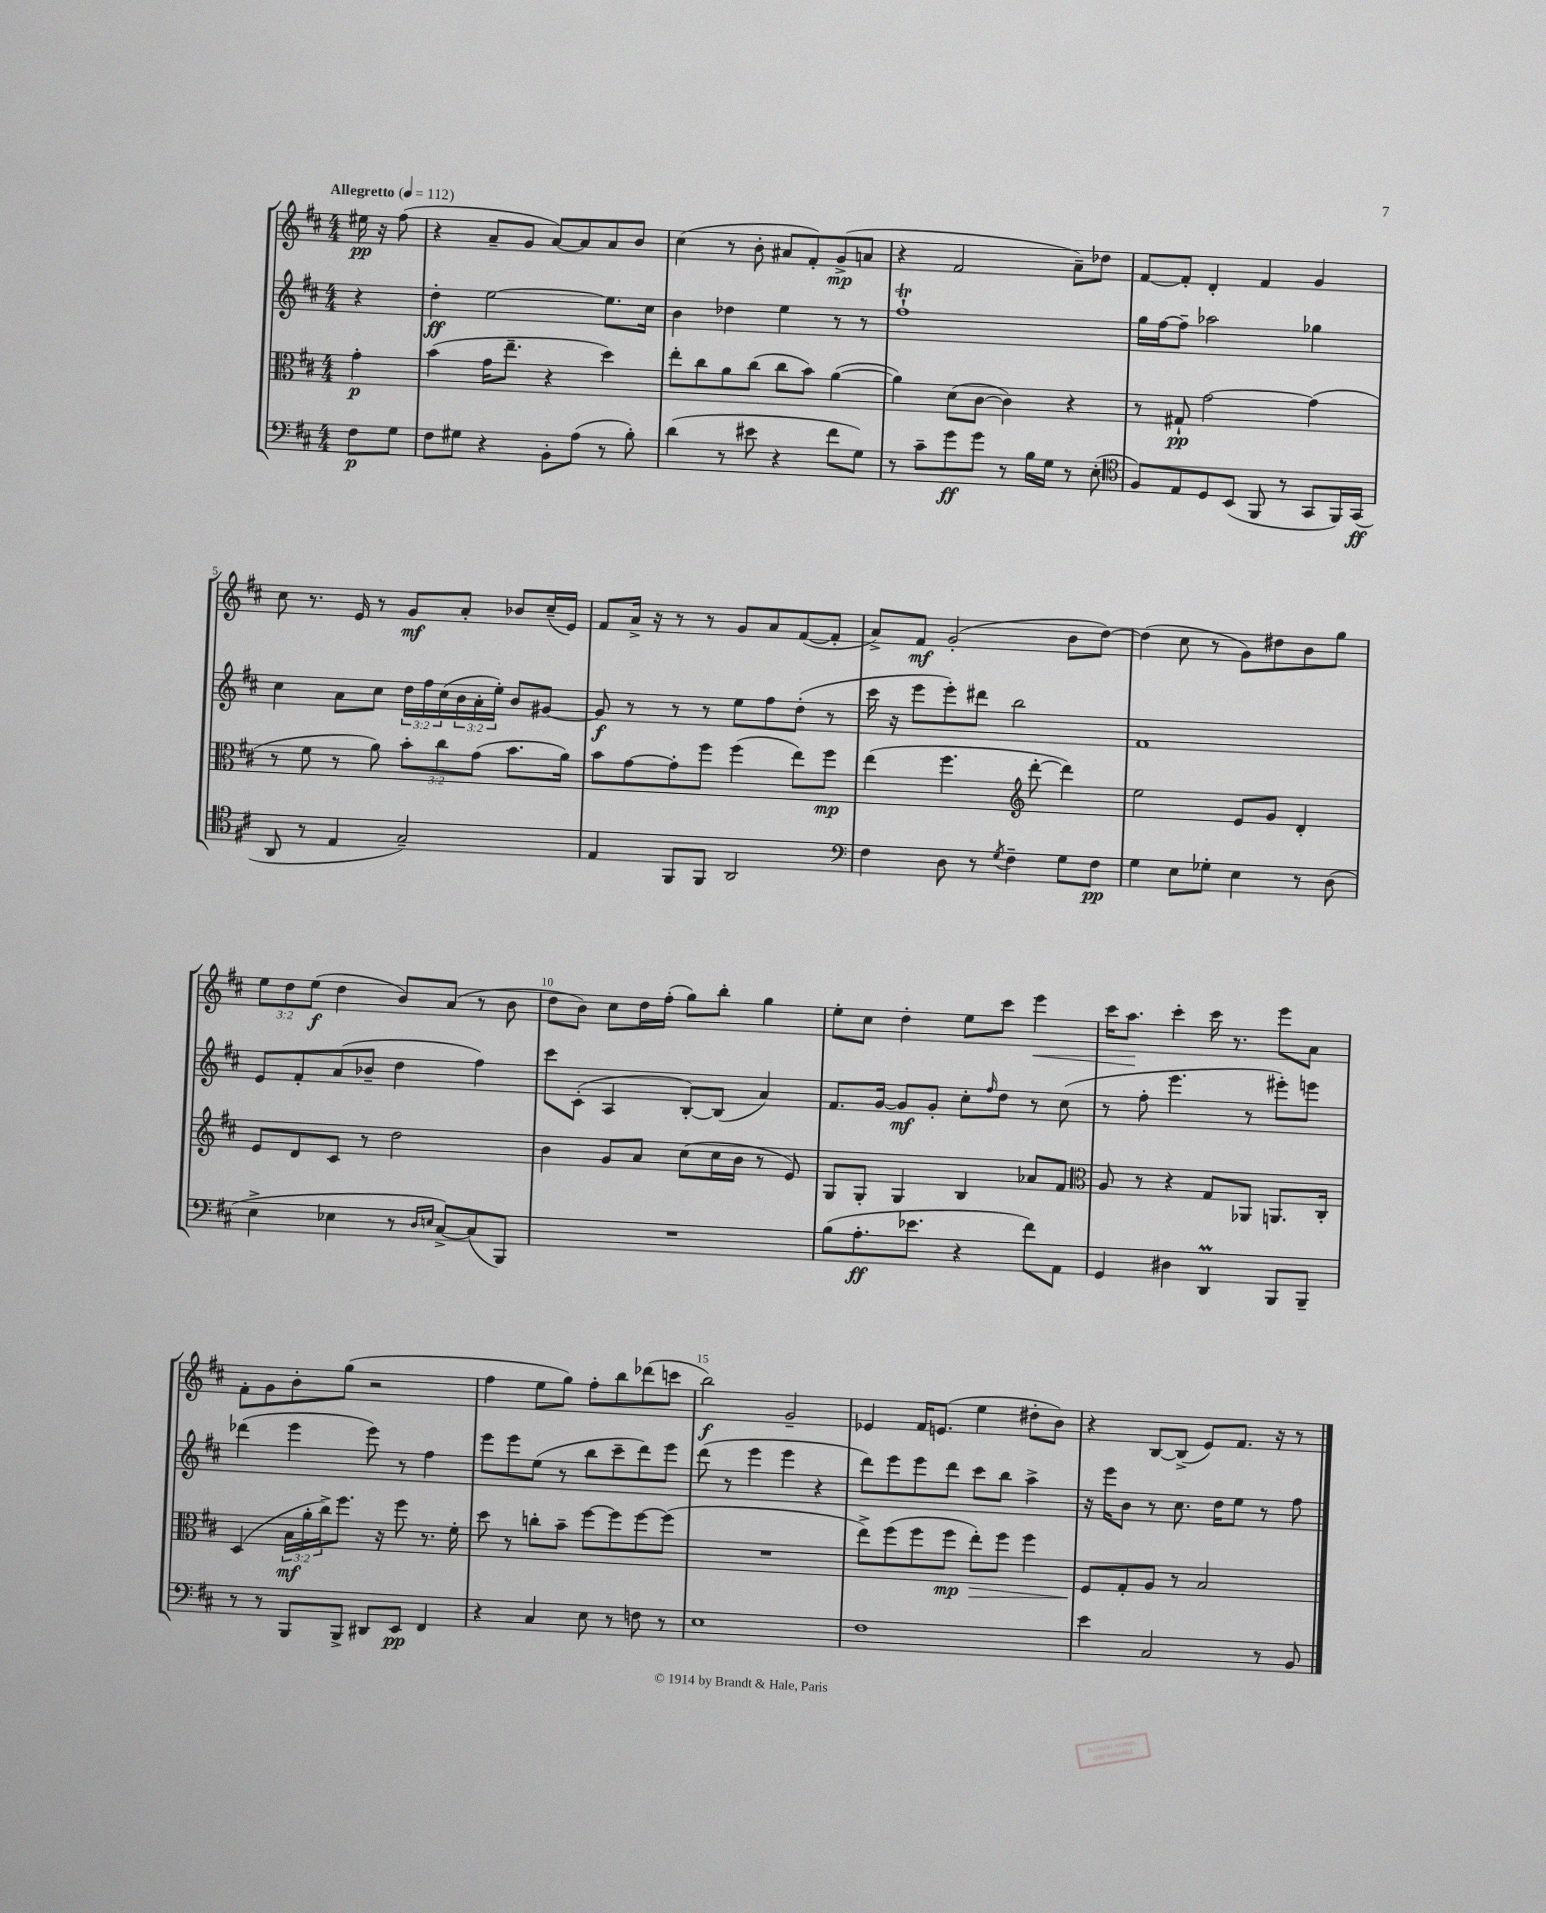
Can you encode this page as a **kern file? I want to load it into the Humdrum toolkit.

**kern	**dynam	**kern	**dynam	**kern	**dynam	**kern	**dynam
*part4	*part4	*part3	*part3	*part2	*part2	*part1	*part1
*staff4	*staff4	*staff3	*staff3	*staff2	*staff2	*staff1	*staff1
*clefF4	*	*clefC3	*	*clefG2	*	*clefG2	*
*k[f#c#]	*	*k[f#c#]	*	*k[f#c#]	*	*k[f#c#]	*
*M4/4	*	*M4/4	*	*M4/4	*	*M4/4	*
*MM112	*	*MM112	*	*MM112	*	*MM112	*
=	=	=	=	=	=	=	=
!	!	!	!	!	!	!LO:TX:a:B:t=Allegretto	!
8F#\L	p	4g'\	p	4r	.	16ee#X\	pp
.	.	.	.	.	.	16r	.
8G\J	.	.	.	.	.	(8ff#\	.
=1	=1	=1	=1	=1	=1	=1	=1
8F#\L	.	(4b\	.	4dd'\	ff	4r	.
8G#X\J	.	.	.	.	.	.	.
4r	.	16g\KL	.	[2ee\	.	8a~/L	.
.	.	8.ee~\J	.	.	.	.	.
.	.	.	.	.	.	8g/J	.
8BB'\L	.	4r	.	.	.	[8a/L)	.
(8A\J	.	.	.	.	.	8a/]	.
8r	.	4dd\)	.	8.ee\L]	.	8a/	.
8B'\)	.	.	.	.	.	8b/J	.
.	.	.	.	16cc#\Jk	.	.	.
=2	=2	=2	=2	=2	=2	=2	=2
(4d\	.	8ee'\L	.	4b\	.	(4cc#\	.
.	.	8cc#\	.	.	.	.	.
8r	.	8a\	.	4dd-X\	.	8r	.
8e#X\	.	(8cc#\J	.	.	.	8b'\	.
4r	.	8cc#\L	.	4ee\	.	8a#X/L	.
.	.	8b\J)	.	.	.	8f#'/)	.
8f#\L	.	([4a\	.	8r	.	(8g^/	mp
8G\J)	.	.	.	8r	.	8an/J	.
=3	=3	=3	=3	=3	=3	=3	=3
8r	.	4a\])	.	1ff#t`	.	4r	.
8c#~\L	.	.	.	.	.	.	.
8g\	ff	(8d\L	.	.	.	2f#/	.
8g\J	.	[8c#\J	.	.	.	.	.
8r	.	4c#\])	.	.	.	.	.
16B\LL	.	.	.	.	.	.	.
16G\JJ	.	.	.	.	.	.	.
8r	.	4r	.	.	.	8a~\L)	.
(8E'\	.	.	.	.	.	8dd-X\J	.
=4	=4	=4	=4	=4	=4	=4	=4
*clefC4	*	*	*	*	*	*	*
8F#/L)	.	8r	.	16gg\LL	.	[8f#/L	.
.	.	.	.	[16ff#\J	.	.	.
8E/	.	8G#X`/	pp	8ff#~\J]	.	8f#'/J]	.
8D/	.	[2g\	.	2aa-X\	.	4d'/	.
(8BB/J	.	.	.	.	.	.	.
8FF#/	.	.	.	.	.	4f#/	.
8r	.	.	.	.	.	.	.
8GG/L	.	(4g\]	.	4gg-X\	.	4g/	.
16FF#/L)	.	.	.	.	.	.	.
(16GG/JJ	ff	.	.	.	.	.	.
!!LO:LB:g=z
=5	=5	=5	=5	=5	=5	=5	=5
8AA/	.	8r	.	4cc#\	.	8cc#\	.
8r	.	8f#\	.	.	.	8.r	.
4E/	.	8r	.	8a\L	.	.	.
.	.	.	.	.	.	16e/	.
.	.	8a\)	.	8cc#\J	.	8r	.
2G~/)	.	12b'\L	.	24dd\LL	.	8g/L	mf
.	.	.	.	24ff#\	.	.	.
.	.	12cc#\	.	(24cc#\	.	.	.
.	.	.	.	24b\	.	8a'/J	.
.	.	(12g\J	.	24a'\	.	.	.
.	.	.	.	24ee'\JJ)	.	.	.
.	.	8.b\L	.	8b/L	.	8b-X/L	.
.	.	.	.	[8g#X/J	.	(16cc#~/L	.
.	.	16a\Jk)	.	.	.	16e/JJ)	.
=6	=6	=6	=6	=6	=6	=6	=6
4E/	.	8b\L	.	8g#/]	f	8f#/L	.
.	.	[8g\	.	8r	.	16a^/Jk	.
.	.	.	.	.	.	16r	.
8FF#/L	.	8g'\]	.	8r	.	8r	.
8FF#/J	.	8ff#\J	.	8r	.	8r	.
2AA/	.	(4ff#\	.	8ee\L	.	8g/L	.
.	.	.	.	8ff#\	.	8a/	.
.	.	8ee\L)	.	(8dd'\J	.	([8f#/	.
.	.	8ff#\J	mp	8r	.	8f#'/J]	.
=7	=7	=7	=7	=7	=7	=7	=7
*clefF4	*	*	*	*	*	*	*
4F#\	.	(4ee\	.	16ccc#\	.	8a^/L)	.
.	.	.	.	16r	.	.	.
.	.	.	.	8eee\L	.	8f#/J	mf
8D\	.	4.ff#\	.	8eee'\)	.	(2g'/	.
8r	.	.	.	8ddd#X\J	.	.	.
8qG/	.	.	.	.	.	.	.
4F#~\	.	.	.	2bb\	.	.	.
*	*	*clefG2	*	*	*	*	*
.	.	[8ddd'\	.	.	.	.	.
8G\L	.	4ddd\])	.	.	.	8b\L	.
8F#\J	pp	.	.	.	.	[8dd\J)	.
=8	=8	=8	=8	=8	=8	=8	=8
4G\	.	2ee\	.	1f#	.	(4dd\]	.
8E\L	.	.	.	.	.	8cc#\	.
8G-X'\J	.	.	.	.	.	8r	.
4E\	.	8e/L	.	.	.	8g\L)	.
.	.	8g/J	.	.	.	8dd#X\	.
8r	.	4d'/	.	.	.	8b\	.
(8D\	.	.	.	.	.	8gg\J	.
!!LO:LB:g=z
=9	=9	=9	=9	=9	=9	=9	=9
4E^\	.	8e/L	.	8e/L	.	12ee\L	.
.	.	.	.	.	.	12dd\	.
.	.	8d/	.	8f#'/	.	.	.
.	.	.	.	.	.	(12ee\J	f
4E-X\	.	8c#/J	.	(8a/	.	4dd\	.
.	.	8r	.	8b-X~/J	.	.	.
8r	.	2dd\	.	4dd\	.	8b/L)	.
16qqD/LL	.	.	.	.	.	.	.
16qqEn/JJ	.	.	.	.	.	.	.
[8C#^/L)	.	.	.	.	.	(8a/J	.
(8C#/]	.	.	.	4ff#\)	.	8r	.
8BBB/J)	.	.	.	.	.	8b\	.
=10	=10	=10	=10	=10	=10	=10	=10
1r	.	4b\	.	8ccc#\L	.	8dd\L	.
.	.	.	.	(8c#'\J	.	8b\J)	.
.	.	8g/L	.	4A/	.	8cc#\L	.
.	.	8a/J	.	.	.	16dd\L	.
.	.	.	.	.	.	(16ff#'\JJ	.
.	.	(8cc#\L	.	[8B'/L)	.	8gg\L)	.
.	.	16cc#\L	.	(8B/J]	.	8bb'\J	.
.	.	16b\JJ	.	.	.	.	.
.	.	8r	.	4a/)	.	4gg\	.
.	.	8e/)	.	.	.	.	.
=11	=11	=11	=11	=11	=11	=11	=11
(8B\L	.	8G/L	.	8.f#/L	.	8ee'\L	.
8.A'\	ff	8G'/J	.	.	.	8cc#\J	.
.	.	.	.	[16g/Jk	.	.	.
.	.	4G/	.	8g/L]	mf	4dd'\	.
8.e-X\J	.	.	.	.	.	.	.
.	.	.	.	8g'/J	.	.	.
4r	.	4B/	.	8cc#'\L	.	8ee\L	.
.	.	.	.	16qqff#/	.	.	.
.	.	.	.	8dd\J	.	8ccc#\J	.
!	!	!	!	!	!	!	!LO:HP:b
8f#\L)	.	8a-X/L	.	8r	.	4eee\	<
8AA\J	.	8f#/J	.	(8cc#\	.	.	.
=12	=12	=12	=12	=12	=12	=12	=12
*	*	*clefC3	*	*	*	*	*
4GG/	.	8A/	.	8r	.	16ccc#\KL	.
.	.	.	.	.	.	8.aa\J	.
.	.	8r	.	8ff#'\	.	.	.
4D#X\	.	4r	.	4.eee\	.	4ccc#'\	[
4DDM/	.	8G/L	.	.	.	16ccc#\	.
.	.	.	.	.	.	8.r	.
.	.	8AA-X/J	.	8r	.	.	.
8BBB/L	.	8.AAn/L	.	8eee#X'\L)	.	8eee\L	.
8BBB~/J	.	.	.	8eeen\J	.	8a\J	.
.	.	16C#'/Jk	.	.	.	.	.
!!LO:LB:g=z
=13	=13	=13	=13	=13	=13	=13	=13
8r	.	(4D/	.	(4ddd-X\	.	8f#'\L	.
8r	.	.	.	.	.	8g\	.
8BBB/L	.	24B\LL	mf	4eee\	.	8b'\	.
.	.	24a'\	.	.	.	.	.
.	.	24cc#^\J)	.	.	.	.	.
8BBB^/J	.	8.ff#\J	.	.	.	(8gg\J	.
8DD#X/L	.	.	.	8eee\)	.	2r	.
.	.	16r	.	.	.	.	.
8EE/J	pp	8ff#\	.	8r	.	.	.
4FF#/	.	8.r	.	4ff#\	.	.	.
.	.	16f#'\	.	.	.	.	.
=14	=14	=14	=14	=14	=14	=14	=14
4r	.	8dd\	.	8eee\L	.	4ff#\	.
.	.	8r	.	8eee\	.	.	.
4C#/	.	8ccn'\L	.	(8ee\J	.	8ee\L	.
.	.	8b~\J	.	8r	.	8gg\J)	.
8E\	.	[8ff#\L	.	8bb\L	.	8ff#'\L	.
8r	.	8ff#\]	.	8ccc#~\	.	8bb\	.
8Fn\	.	[8ff#\	.	8ddd\)	.	(8ddd-X\	.
8r	.	(8ff#\J]	.	8eee\J	.	8cccn\J	.
=15	=15	=15	=15	=15	=15	=15	=15
1E	.	1r	.	(8ddd\	.	2bb\)	f
.	.	.	.	8r	.	.	.
.	.	.	.	4eee\	.	.	.
.	.	.	.	4eee\	.	2g~/	.
.	.	.	.	4r	.	.	.
=16	=16	=16	=16	=16	=16	=16	=16
1F#	.	8ee^\L)	.	8ddd\L)	.	4e-X/	.
.	.	(8ff#\	.	8eee\	.	.	.
.	.	8ff#\	.	8eee\	.	16f#/KL	.
.	.	.	.	.	.	(8.en/J	.
.	.	8ff#\J	mp	8ddd\J	.	.	.
!	!	!	!LO:HP:b	!	!	!	!
.	.	8ee'\L)	>	8ccc#\L	.	4ee\	.
.	.	8ff#\J	.	8bb\J	.	.	.
.	.	4ff#\	.	4aa^\	.	8dd#X'\L	.
.	.	.	.	.	.	8b\J)	.
=17	=17	=17	=17	=17	=17	=17	=17
4e\	.	8F#/L	.	16r	.	4r	.
.	.	.	.	16eee\KL	.	.	.
.	.	8G'/	]	8b\J	.	.	.
2C#/	.	8A/J	.	8r	.	[8B/L	.
.	.	8r	.	8.cc#\	.	(8B^/J]	.
.	.	2B/	.	.	.	8e/L)	.
.	.	.	.	16dd\KL	.	.	.
.	.	.	.	8ee\J	.	8.f#/J	.
8r	.	.	.	8r	.	.	.
.	.	.	.	.	.	16r	.
8BB/	.	.	.	8ff#\	.	8r	.
==	==	==	==	==	==	==	==
*-	*-	*-	*-	*-	*-	*-	*-
